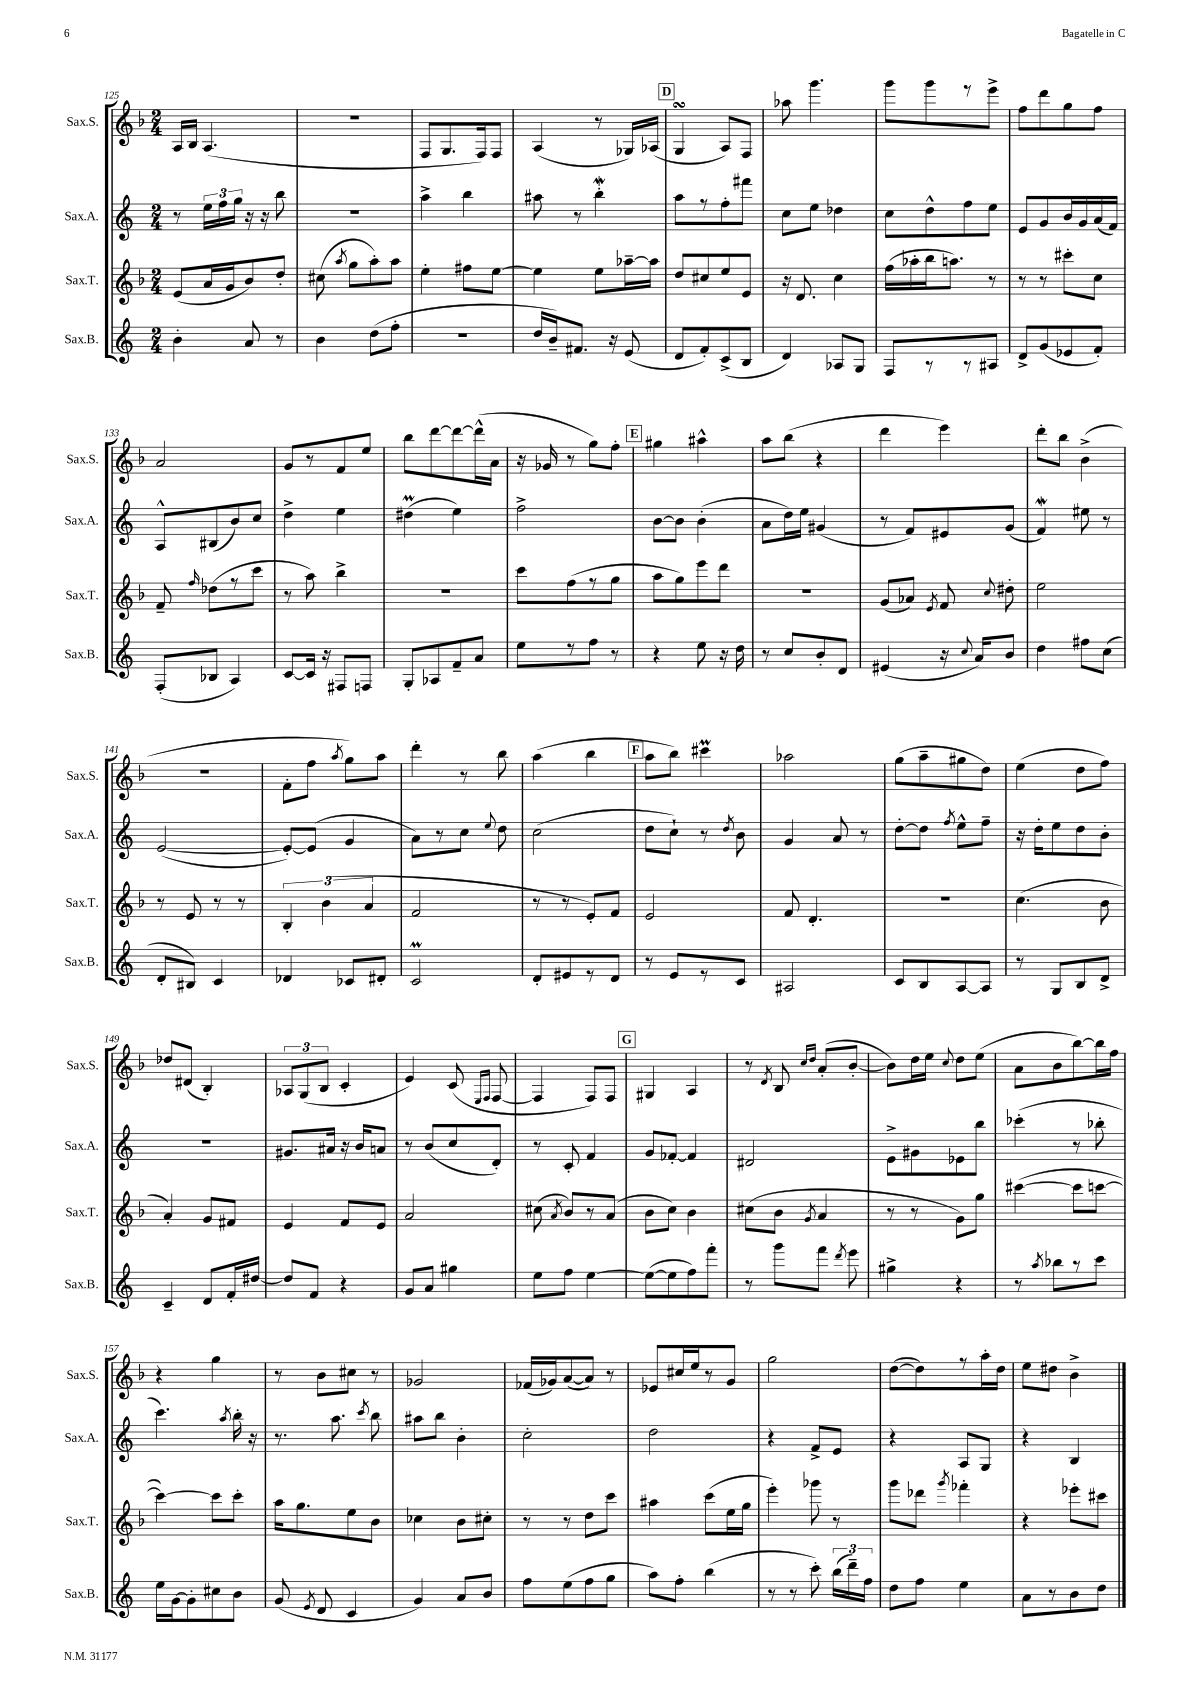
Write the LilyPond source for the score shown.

<<
\new StaffGroup <<
\new Staff = "s0" \with { instrumentName = "Sax.S." shortInstrumentName = "Sax.S." } {
    \clef treble \key f \major \numericTimeSignature \time 2/4
    \autoBeamOff a16[ bes16] a4.( |
    R2 |
    f8[ g8. f16) f8] |
    a4( r8 ges16[) aes16]( |
    \mark \markup { \box "D" } g4\turn a8[) f8] |
    aes''8 g'''4. |
    g'''8[ g'''8 r8 e'''8]-> |
    f''8[ d'''8 g''8 f''8] |
    a'2 |
    g'8[ r8 f'8 e''8] |
    bes''8[ d'''8~ d'''8~ d'''16-^( a'16] |
    r16 ges'16 r8 g''8[) f''8]-. |
    \mark \markup { \box "E" } gis''4 ais''4-^ |
    a''8[ bes''8]( r4 |
    d'''4 e'''4) |
    d'''8[-. bes''8] bes'4->( |
    R2 |
    f'8[-. f''8] \acciaccatura { a''8 } g''8[) a''8] |
    d'''4-. r8 bes''8 |
    a''4( bes''4 |
    \mark \markup { \box "F" } a''8[ bes''8]) cis'''4\prall |
    aes''2 |
    g''8[( a''8-- gis''8 d''8]) |
    e''4( d''8[ f''8]) |
    des''8[ dis'8]( bes4-.) |
    \tuplet 3/2 { aes8[ g8( bes8] } c'4-. |
    e'4) c'8( \grace { e16[ f16] } f8~ |
    f4 f8[) f8] |
    \mark \markup { \box "G" } gis4 a4 |
    r8 \acciaccatura { d'8 } bes8 \grace { c''16[ d''16] } a'8[-.( bes'8]~-. |
    bes'8[) d''16 e''16] \appoggiatura { c''8 } d''8[ e''8]( |
    a'8[ bes'8 bes''8~) bes''16 f''16] |
    r4 g''4 |
    r8 bes'8[ cis''8] r8 |
    ges'2 |
    fes'16[( ges'16) a'8~( a'8]) r8 |
    ees'8[ cis''16 e''16 r8 g'8] |
    g''2 |
    d''8[~( d''8) r8 a''16-. d''16] |
    e''8[ dis''8] bes'4-> \bar "|." |
}
\new Staff = "s1" \with { instrumentName = "Sax.A." shortInstrumentName = "Sax.A." } {
    \clef treble \key c \major \numericTimeSignature \time 2/4
    \autoBeamOff r8 \tuplet 3/2 { e''16[ f''16 g''16] } r16 r16 b''8 |
    r2 |
    a''4-> b''4 |
    ais''8 r8 b''4-.\mordent |
    \mark \markup { \box "D" } a''8[ r8 f''8-. fis'''8] |
    c''8[ e''8] des''4 |
    c''8[ d''8-^ f''8 e''8] |
    e'8[ g'8 b'16 g'16 a'16( f'16]) |
    a8[-^ bis8( b'8) c''8] |
    d''4-> e''4 |
    dis''4\prall( e''4) |
    f''2-> |
    \mark \markup { \box "E" } b'8[~ b'8] b'4-.( |
    a'8[ d''16) e''16] gis'4( |
    r8 f'8[) eis'8 g'8]( |
    f'4\mordent) eis''8 r8 |
    e'2~( |
    e'8[~-.) e'8]( g'4 |
    a'8[) r8 c''8] \appoggiatura { e''8 } d''8 |
    c''2( |
    \mark \markup { \box "F" } d''8[ c''8]-!) r8 \acciaccatura { d''8 } b'8 |
    g'4 a'8 r8 |
    d''8[~-. d''8] \acciaccatura { f''8 } e''8[-^ f''8]-- |
    r16 d''16[-. e''8 d''8 b'8]-. |
    r2 |
    gis'8.[ ais'16] r16 b'16[ a'8] |
    r8 b'8[( c''8 d'8]-.) |
    r8 c'8-. f'4 |
    \mark \markup { \box "G" } g'8[ fes'8]~-. fes'4 |
    dis'2 |
    e'8[-> gis'8 ees'8 b''8] |
    ces'''4-.( r8 bes''8-. |
    c'''4.) \acciaccatura { a''8 } b''16-. r16 |
    r8. a''8. \acciaccatura { c'''8 } b''8 |
    ais''8[ b''8] b'4-. |
    c''2-. |
    d''2 |
    r4 f'8[-> e'8] |
    r4 a8[ g8] |
    r4 b4 \bar "|." |
}
\new Staff = "s2" \with { instrumentName = "Sax.T." shortInstrumentName = "Sax.T." } {
    \clef treble \key f \major \numericTimeSignature \time 2/4
    \autoBeamOff e'8[( a'16 g'16 bes'8) d''8]-. |
    cis''8( \acciaccatura { a''8 } g''8[ a''8-.) a''8] |
    e''4-. fis''8[ e''8]~ |
    e''4 e''8[ aes''16~-- aes''16] |
    \mark \markup { \box "D" } d''8[ cis''8 e''8 e'8] |
    r16 d'8. c''4 |
    f''16[( aes''16-. bes''16 a''8.]) r8 |
    r8 r8 cis'''8[-. c''8] |
    f'8-- \grace { f''16 } des''8[( r8 c'''8] |
    r8 a''8) bes''4-> |
    R2 |
    c'''8[ f''8( r8 g''8] |
    \mark \markup { \box "E" } a''8[ g''8) e'''8 d'''8] |
    R2 |
    g'8[( aes'8]) \acciaccatura { e'8 } f'8 \appoggiatura { c''8 } dis''8-. |
    e''2 |
    r8 e'8 r8 r8 |
    \tuplet 3/2 { bes4-. bes'4( a'4 } |
    f'2 |
    r8 r8 e'8[-.) f'8] |
    \mark \markup { \box "F" } e'2 |
    f'8 d'4.-. |
    R2 |
    c''4.( bes'8 |
    a'4-.) g'8[ fis'8] |
    e'4 f'8[ e'8] |
    a'2 |
    cis''8( \acciaccatura { a'8 } bes'8[) r8 a'8]( |
    \mark \markup { \box "G" } bes'8[ c''8]) bes'4 |
    cis''8[( bes'8] \acciaccatura { g'8 } a'4 |
    r8 r8 g'8[) g''8] |
    cis'''4~( cis'''8[ c'''8]~ |
    c'''4~) c'''8[ c'''8]-. |
    a''16[ g''8. e''8 bes'8] |
    ces''4 bes'8[ cis''8]-. |
    r8 r8 d''8[ c'''8] |
    ais''4 c'''8[( e''16 g''16] |
    e'''4-.) ges'''8 r8 |
    g'''8[ des'''8] \acciaccatura { g'''8 } fes'''4-. |
    r4 ees'''8[-. cis'''8] \bar "|." |
}
\new Staff = "s3" \with { instrumentName = "Sax.B." shortInstrumentName = "Sax.B." } {
    \clef treble \key c \major \numericTimeSignature \time 2/4
    \autoBeamOff b'4-. a'8 r8 |
    b'4 d''8[( f''8]-. |
    R2 |
    d''16[ b'16--) fis'8.] r16 e'8( |
    \mark \markup { \box "D" } d'8[ f'8-.) c'8->( b8] |
    d'4) aes8[ g8] |
    f8[ r8 r8 ais8] |
    d'8[-> g'8( ees'8 f'8]-.) |
    f8[-.( bes8] a4) |
    c'8[~ c'16] r16 fis8[ f8] |
    g8[-. aes8 f'8-- a'8] |
    e''8[ r8 f''8] r8 |
    \mark \markup { \box "E" } r4 e''8 r16 d''16 |
    r8 c''8[ b'8-. d'8] |
    eis'4( r16 \appoggiatura { c''8 } a'16[) b'8] |
    d''4 fis''8[ c''8]( |
    d'8[-. bis8]) c'4 |
    des'4 ces'8[ dis'8]-. |
    c'2\prall |
    d'8[-. eis'8 r8 d'8] |
    \mark \markup { \box "F" } r8 e'8[ r8 c'8] |
    ais2 |
    c'8[ b8 a8~ a8] |
    r8 g8[ b8 d'8]-> |
    c'4-- d'8[ f'16-. dis''16]~ |
    dis''8[ f'8] r4 |
    g'8[ a'8] gis''4 |
    e''8[ f''8] e''4~ |
    \mark \markup { \box "G" } e''8[~( e''8 f''8) f'''8]-. |
    r8 g'''8[ f'''8] \acciaccatura { d'''8 } e'''8 |
    gis''4-> r4 |
    r8 \acciaccatura { a''8 } bes''8[ r8 c'''8] |
    e''16[ g'16~ g'8-. cis''8 b'8] |
    g'8( \acciaccatura { e'8 } d'8 c'4 |
    g'4) a'8[ b'8] |
    f''8[ e''8( f''8 g''8] |
    a''8[) f''8]-. b''4( |
    r8 r8 c'''8-.) \tuplet 3/2 { b''16[( d'''16--) f''16] } |
    d''8[ f''8] e''4 |
    a'8[ r8 b'8 d''8] \bar "|." |
}
>>
>>
\layout { \context { \Score currentBarNumber = #125 } }
